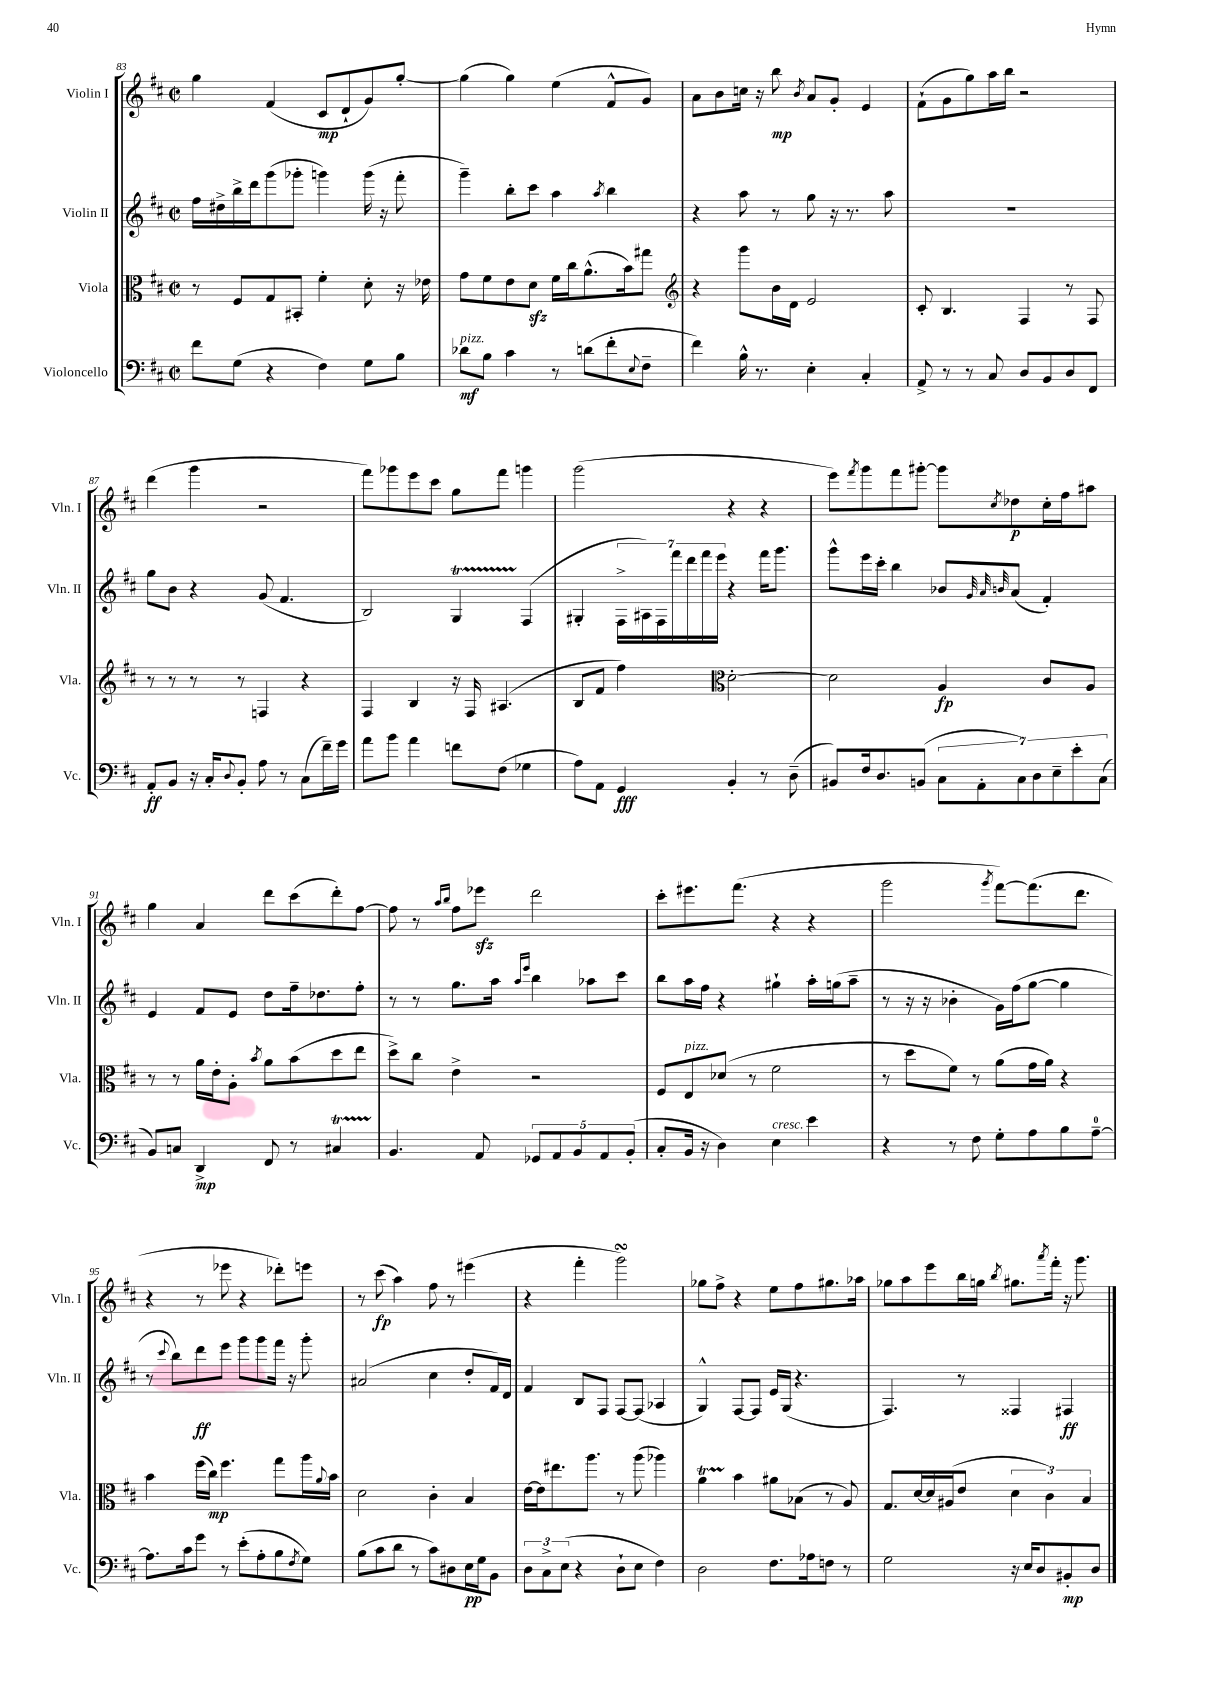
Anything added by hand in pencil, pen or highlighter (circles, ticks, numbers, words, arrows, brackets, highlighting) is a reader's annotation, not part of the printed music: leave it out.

**kern	**kern	**kern	**kern
*staff4	*staff3	*staff2	*staff1
*clefF4	*clefC3	*clefG2	*clefG2
*k[f#c#]	*k[f#c#]	*k[f#c#]	*k[f#c#]
*M2/2	*M2/2	*M2/2	*M2/2
*met(c|)	*met(c|)	*met(c|)	*met(c|)
8f#	8r	16ff#	4gg
.	.	16dd#^	.
(8G	8F#	16bb^	.
.	.	16ddd	.
4r	8G	(8ggg	(4f#
.	8BB#'	8ggg-'	.
4F#)	4f#'	4ggg)	8c#
.	.	.	8d`
8G	8d'	(16ggg	8g)
.	.	16r	.
8B	16r	8fff#'	[8gg'
.	16e-	.	.
=	=	=	=
8d-	8g	4ggg~)	(4gg]
8B	8f#	.	.
4c#	8e	8bb'	4gg)
.	8d	8ccc#	.
8r	16f#	4aa	(4ee
.	16cc#	.	.
(8d	(8.a^^	.	.
.	.	8qaa	.
8f#'	.	4bb	8f#^^
.	16b)	.	.
8qqE	.	.	.
8F#~	8gg#	.	8g)
=	=	=	=
*	*clefG2	*	*
4f#)	4r	4r	8a
.	.	.	8b
16B^^	8ggg	8aa	16cc
8.r	.	.	16r
.	16b	8r	8bb
.	16d	.	.
.	.	.	8qb
4E'	2e	8gg	8a
.	.	16r	8g'
.	.	8.r	.
4C#'	.	.	4e
.	.	8aa	.
=	=	=	=
8AA^	8c#'	1r	(8f#`
8r	4.B	.	8g
8r	.	.	8gg)
8C#	.	.	16aa
.	.	.	16bb
8D	4F#	.	2r
8BB	.	.	.
8D	8r	.	.
8FF#	8F#	.	.
=	=	=	=
8AA'	8r	8gg	(4ddd
8BB	8r	8b	.
16r	8r	4r	4ggg
16C#'	.	.	.
8qqD	.	.	.
8BB'	8r	.	.
8A	4F	(8g	2r
8r	.	4.f#	.
(8C#	4r	.	.
16f#~)	.	.	.
16g	.	.	.
=	=	=	=
8a	4F#	2B)	8fff#)
8b	.	.	8ggg-
4a	4B	.	8eee
.	.	.	8ccc#
8f	16r	4G	8gg
.	16F#	.	.
(8F#	(4.A#	.	8fff#
4G-	.	(4F#	4ggg
=	=	=	=
8A)	8B	4G#'	(2ggg
8AA	8f#	.	.
4GG	4ff#)	28F#^	.
.	.	28A#)	.
.	.	28F#	.
.	.	28fff#	.
.	.	28ddd	.
.	.	28fff#	.
.	.	28eee	.
*	*clefC3	*	*
4BB'	[2d'	4r	4r
8r	.	16fff#	4r
.	.	8.ggg	.
(8D~	.	.	.
=	=	=	=
8BB#)	2d]	8ggg^^	8eee)
.	.	.	8qfff#
16F#	.	16eee	8ggg
8.D	.	16ccc#'	.
.	.	4bb	8fff#
(8BB	.	.	[8ggg#'
14C#	4A	8b-	8ggg#]
14AA'	.	.	.
.	.	32qqg	.
.	.	32qqa	.
.	.	32qqb	8qcc#
.	.	(8a	8dd-
14C#)	.	.	.
14D	.	.	.
.	8c#	4f#')	16cc#'
14E~	.	.	.
.	.	.	16ff#
14e'	.	.	.
.	8A	.	8aa#
(14C#	.	.	.
=	=	=	=
8BB)	8r	4e	4gg
8C	8r	.	.
4DD^	16a	8f#	4a
.	16e'	.	.
.	8A'	8e	.
.	8qb	.	.
8FF#	8a	8dd	8ddd
8r	(8b	16ff#~	(8ccc#
.	.	8.dd-	.
4C#	8dd	.	8ddd')
.	8ee	8ff#'	[8ff#
=	=	=	=
4.BB	8dd^)	8r	8ff#]
.	8cc#	8r	8r
.	.	.	16qqaa
.	.	.	16qqbb
.	4e^	8.gg	8ff#
8AA	.	.	8eee-
.	.	16aa	.
.	.	16qqaa	.
.	.	16qqeee	.
10GG-	2r	4bb	2ddd
10AA	.	.	.
10BB	.	.	.
.	.	8aa-	.
10AA	.	.	.
.	.	8ccc#	.
(10BB'	.	.	.
=	=	=	=
8C#'	8F#	8bb	8ccc#'
16BB	8E	16aa	8.eee#
16r	.	16ff#	.
4D)	(8d-	4r	.
.	.	.	(8.fff#
.	8r	.	.
4E	2f#	4gg#`	4r
4e	.	16aa'	4r
.	.	(16gg	.
.	.	8aa~	.
=	=	=	=
4r	8r	8r	2ggg
.	8dd	16r	.
.	.	16r	.
8r	8f#)	4b-'	.
8F#	8r	.	.
.	.	.	8qggg
8G'	(8a	16g)	[8fff#)
.	.	(16ff#	.
8A	16g	[8gg	(8.fff#]
.	16a)	.	.
8B	4r	4gg]	.
.	.	.	8.ddd
[8A~	.	.	.
=	=	=	=
8.A]	4b	8r	4r
.	.	8qqccc#	.
.	.	8bb)	.
16c#	.	.	.
8g	(16ff#	8ddd	8r
.	16cc#)	.	.
8r	4.ff#	8eee	8eee-
(8e'	.	8ggg	4r
8A'	.	8ggg	.
8B	8gg	16fff#	8ddd-')
.	.	16r	.
8qF#	.	.	.
8G)	16aa	8ggg'	8eee
.	8qqa	.	.
.	16b	.	.
=	=	=	=
(8B	2d	(2a#	8r
8c#	.	.	(8ccc#
8d	.	.	4aa)
8r	.	.	.
8c#)	4c#'	4cc#	8ff#
8D#	.	.	8r
16E	4B	8dd'	(4eee#
16G	.	.	.
8BB	.	16f#)	.
.	.	16d	.
=	=	=	=
12D	[16e	4f#	4r
.	16e]	.	.
12C#^	.	.	.
.	8.ee#	.	.
(12E	.	.	.
4r	.	8B	4fff#'
.	8.aa	.	.
.	.	8F#	.
8D`	8r	[8F#	2ggg)
8E	(8aa	(8F#]	.
4F#)	4aa-)	4A-	.
=	=	=	=
2D	4a	4G^^)	8gg-
.	.	.	8ff#^
.	4b	[8F#	4r
.	.	8F#]	.
8.F#	8a#	16e	8ee
.	.	(16G	.
.	(8B-	4.r	8ff#
16A-	.	.	.
8F	8r	.	8.gg#
8r	8A)	.	.
.	.	.	16aa-
=	=	=	=
2G	8.G	4.F#)	8gg-
.	.	.	8aa
.	[16d	.	.
.	16d]	.	8eee
.	(16A#	.	.
.	8e	8r	16bb
.	.	.	16gg
.	.	.	8qbb
16r	6d	4F##	8.gg#
16E	.	.	.
8D	.	.	.
.	6c#)	.	.
.	.	.	8qaaa
.	.	.	16fff#'
8BB#'	.	4F#	16r
.	.	.	8.ggg
.	6B	.	.
8D	.	.	.
==	==	==	==
*-	*-	*-	*-
